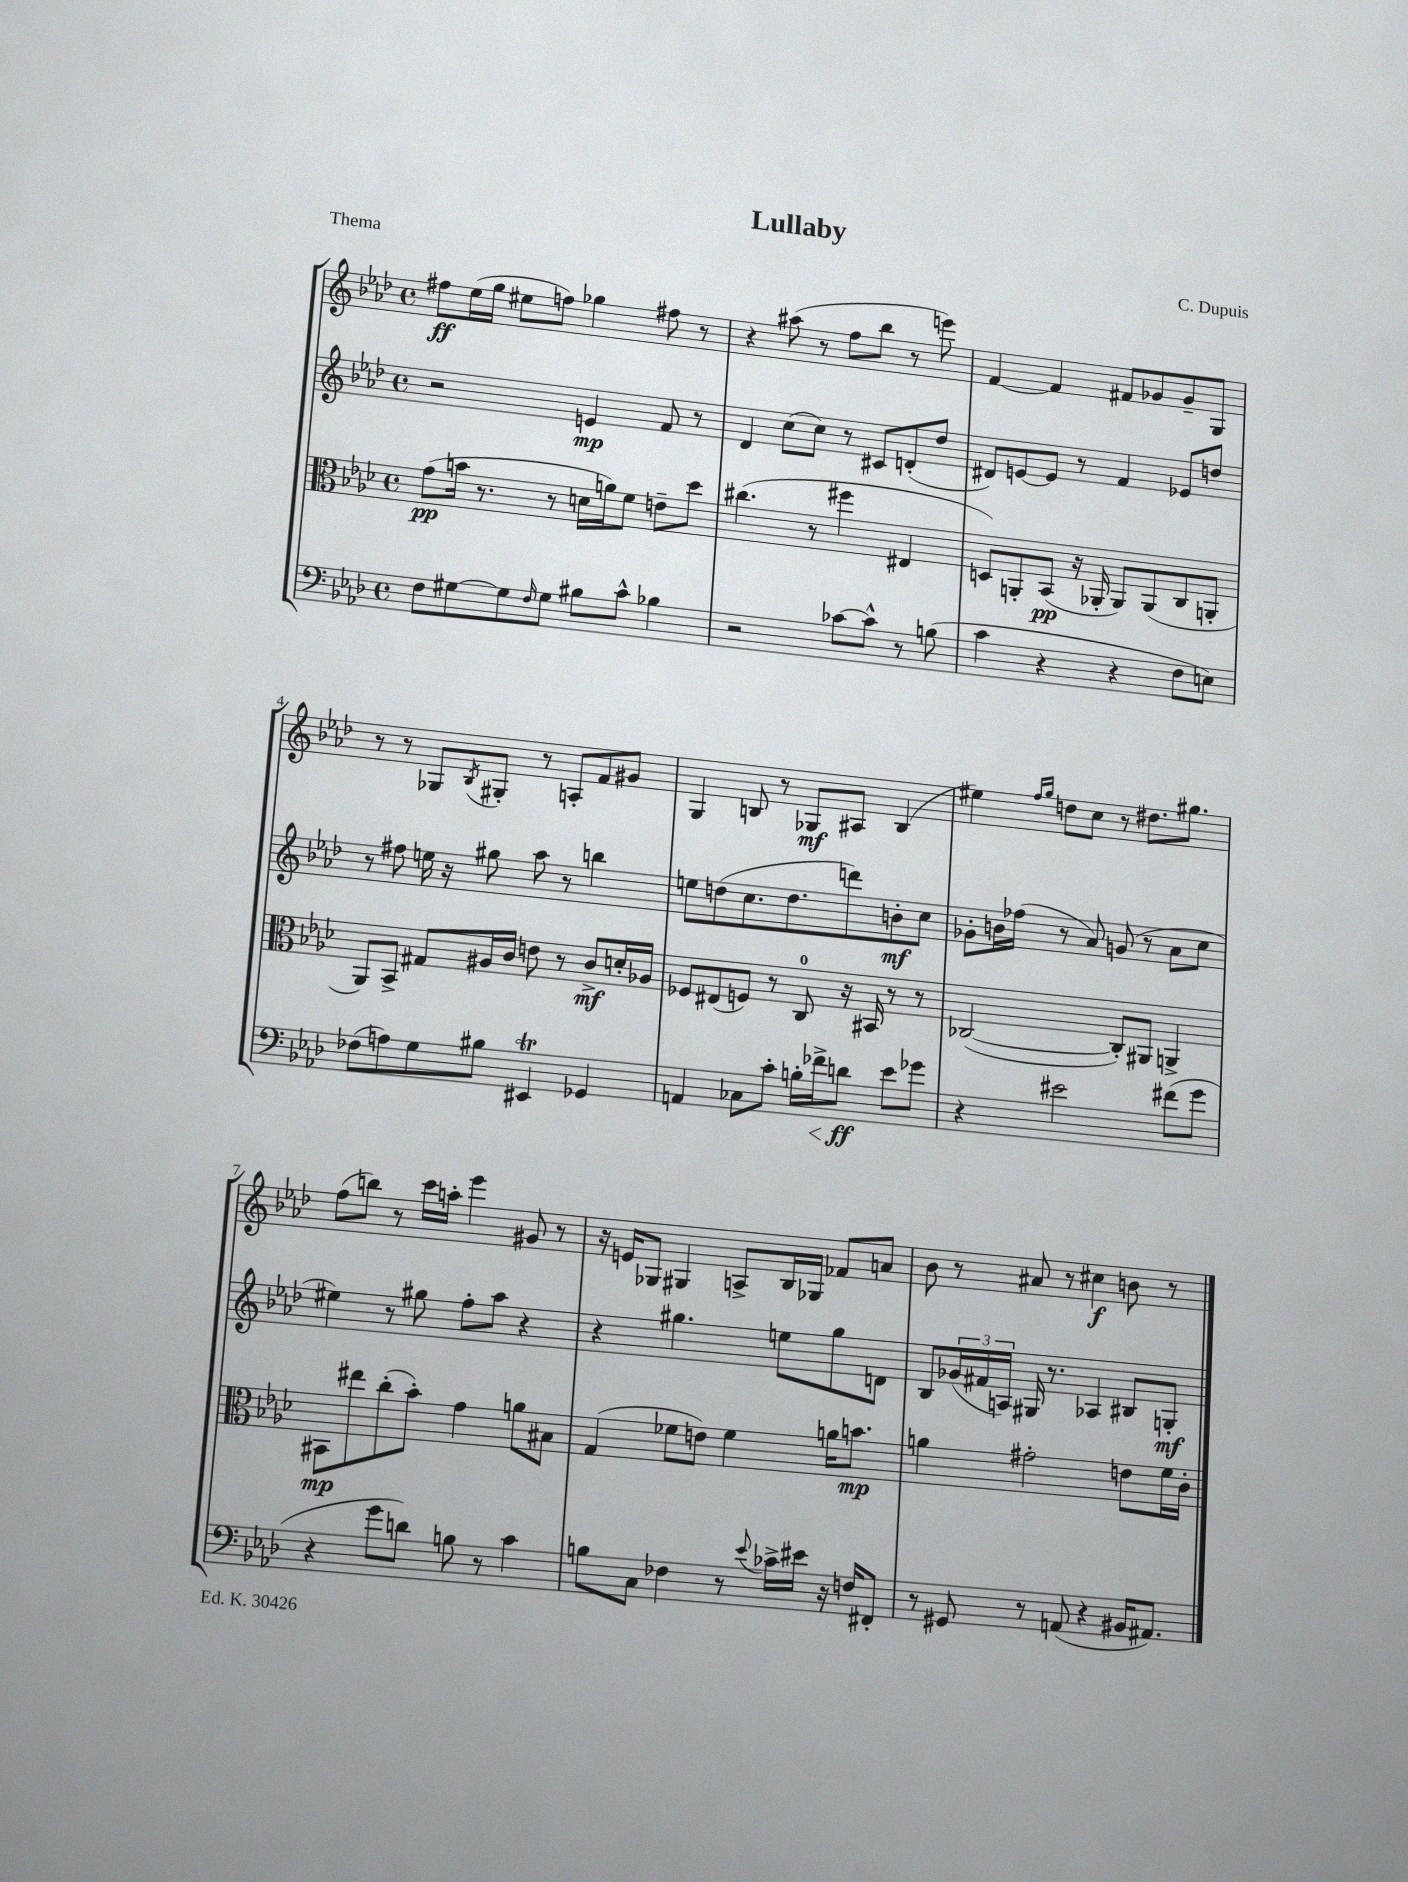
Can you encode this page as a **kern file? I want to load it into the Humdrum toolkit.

**kern	**kern	**kern	**kern
*staff4	*staff3	*staff2	*staff1
*clefF4	*clefC3	*clefG2	*clefG2
*k[b-e-a-d-]	*k[b-e-a-d-]	*k[b-e-a-d-]	*k[b-e-a-d-]
*M4/4	*M4/4	*M4/4	*M4/4
*met(c)	*met(c)	*met(c)	*met(c)
8F\L	(8g\L	2r	8ff#\L
[8G#\	16b\Jk	.	(16ee-\L
.	8.r	.	16gg\JJ
8G#\]	.	.	8ee#\L
16qqF/	.	.	.
8G#\J	8r	.	8ff\J)
8B#\L	16d\LL	4e/	4gg-\
.	16a\J)	.	.
8c^^\J	8f\J	.	.
4B-\	8e~\L	8f/	8ff#\
.	8dd-\J	8r	8r
=	=	=	=
2r	(4.cc#\	4d-/	4r
.	.	(8cc\L	(8aa#\
.	8r	8cc\J)	8r
[8c-\L	4ff#\	8r	8ff\L
8c-^^\]J	.	8c#/L	8bb-\J
8r	4E#/	(8d'/	8r
(8B\	.	8dd-/J	8eee\)
=	=	=	=
4c\	8D/L)	8d#/L)	[4f/
.	8AA'/	[8e/	.
4r	(8BB-/J	8e/]J	4f/]
.	16r	8r	.
.	16AA-'/	.	.
4r	8AA-/L)	4f/	8f#/L
.	(8AA-/	.	8g-/
8F\L	8C/	8e-/L	8g-~/
8E\J)	8AA'/J	8dd/J	8G/J
=	=	=	=
(8F-\L	8AA-/L)	8r	8r
8A\)	8BB-^/J	8ff#\	8r
8G\	8G#/L	16ee\	8G-/L
.	.	16r	.
.	.	.	8qB-/
8B#\J	16A#/L	8gg#\	8G#'/J
.	16c/JJ	.	.
4EE#/	8e\	8aa-\	8r
.	8r	8r	8A'/L
4GG-/	8c^/L	4bb\	8f/
.	16d'/L	.	8g#/J
.	16A-/JJ	.	.
=	=	=	=
4AA/	8F-/L	8ee\L	4G/
.	(8E#/	(8dd\	.
8C-\L	8F/J)	8.cc\	8B/
8c'\J	8r	.	8r
.	.	8.dd\	.
16B'\LL	8C/	.	8G-/L
16f-^\J	.	.	.
8d\J	16r	8ddd\)	8A#/J
.	16BB#/	.	.
8e-\L	8r	8b'\	(4B/
8g-\J	8r	8cc\J	.
=	=	=	=
4r	([2C-/	8g-'\L	4ee#\)
.	.	16b\L	.
.	.	(16ff-\JJ	.
.	.	.	16qqff/LL
.	.	.	16qqgg/JJ
2e#\	.	8r	8dd\L
.	.	8a-/)	8cc\J
.	8C-'/]L)	(8g/	8r
.	8AA#/J	8r	8.dd#\L
(8f#\L	4AA^/	8a-\L	.
.	.	.	8.gg#\J
8g\J	.	8cc\J	.
=	=	=	=
4r	8BB#\L	4ee#\)	(8ff\L
.	8ee#\	.	8bb\J)
8g\L	(8cc'\	8r	8r
8d\J)	8b-'\J)	8gg#\	16ccc\LL
.	.	.	16aa'\JJ
8B\	4g\	8ff'\L	4eee-\
8r	.	8aa-\J	.
4c\	8a\L	4r	8g#/
.	8B#\J	.	8r
=	=	=	=
8B\L	(4G/	4r	16r
.	.	.	16e/LK
8C\J	.	.	8G-/J
4F-\	8f-\L	4.gg#\	4G#/
.	8e\J)	.	.
8r	4f-\	.	8A^/L
8qqe-/	.	.	.
16c-^\LL	.	8ee\L	16B-/L
16e#\JJ	.	.	16G-/JJ
16r	16a\LK	8gg#\	8f-/L
16F/LK	8.b\J	.	.
8FF#'/J	.	8d\J	8a/J
=	=	=	=
8r	4a\	8B-/L	8b-\
8GG#/	.	(24g-/L	8r
.	.	24f#/	.
.	.	24A/JJ)	.
8r	2g#'\	16G#/	8a#/
.	.	8.r	.
(8AA/	.	.	8r
4r	.	4A-/	4cc#\
16BB#/LK	8e\L	8B#/L	8b\
8.AA#/J)	.	.	.
.	16f\L	8G'/J	8r
.	16c'\JJ	.	.
==	==	==	==
*-	*-	*-	*-
